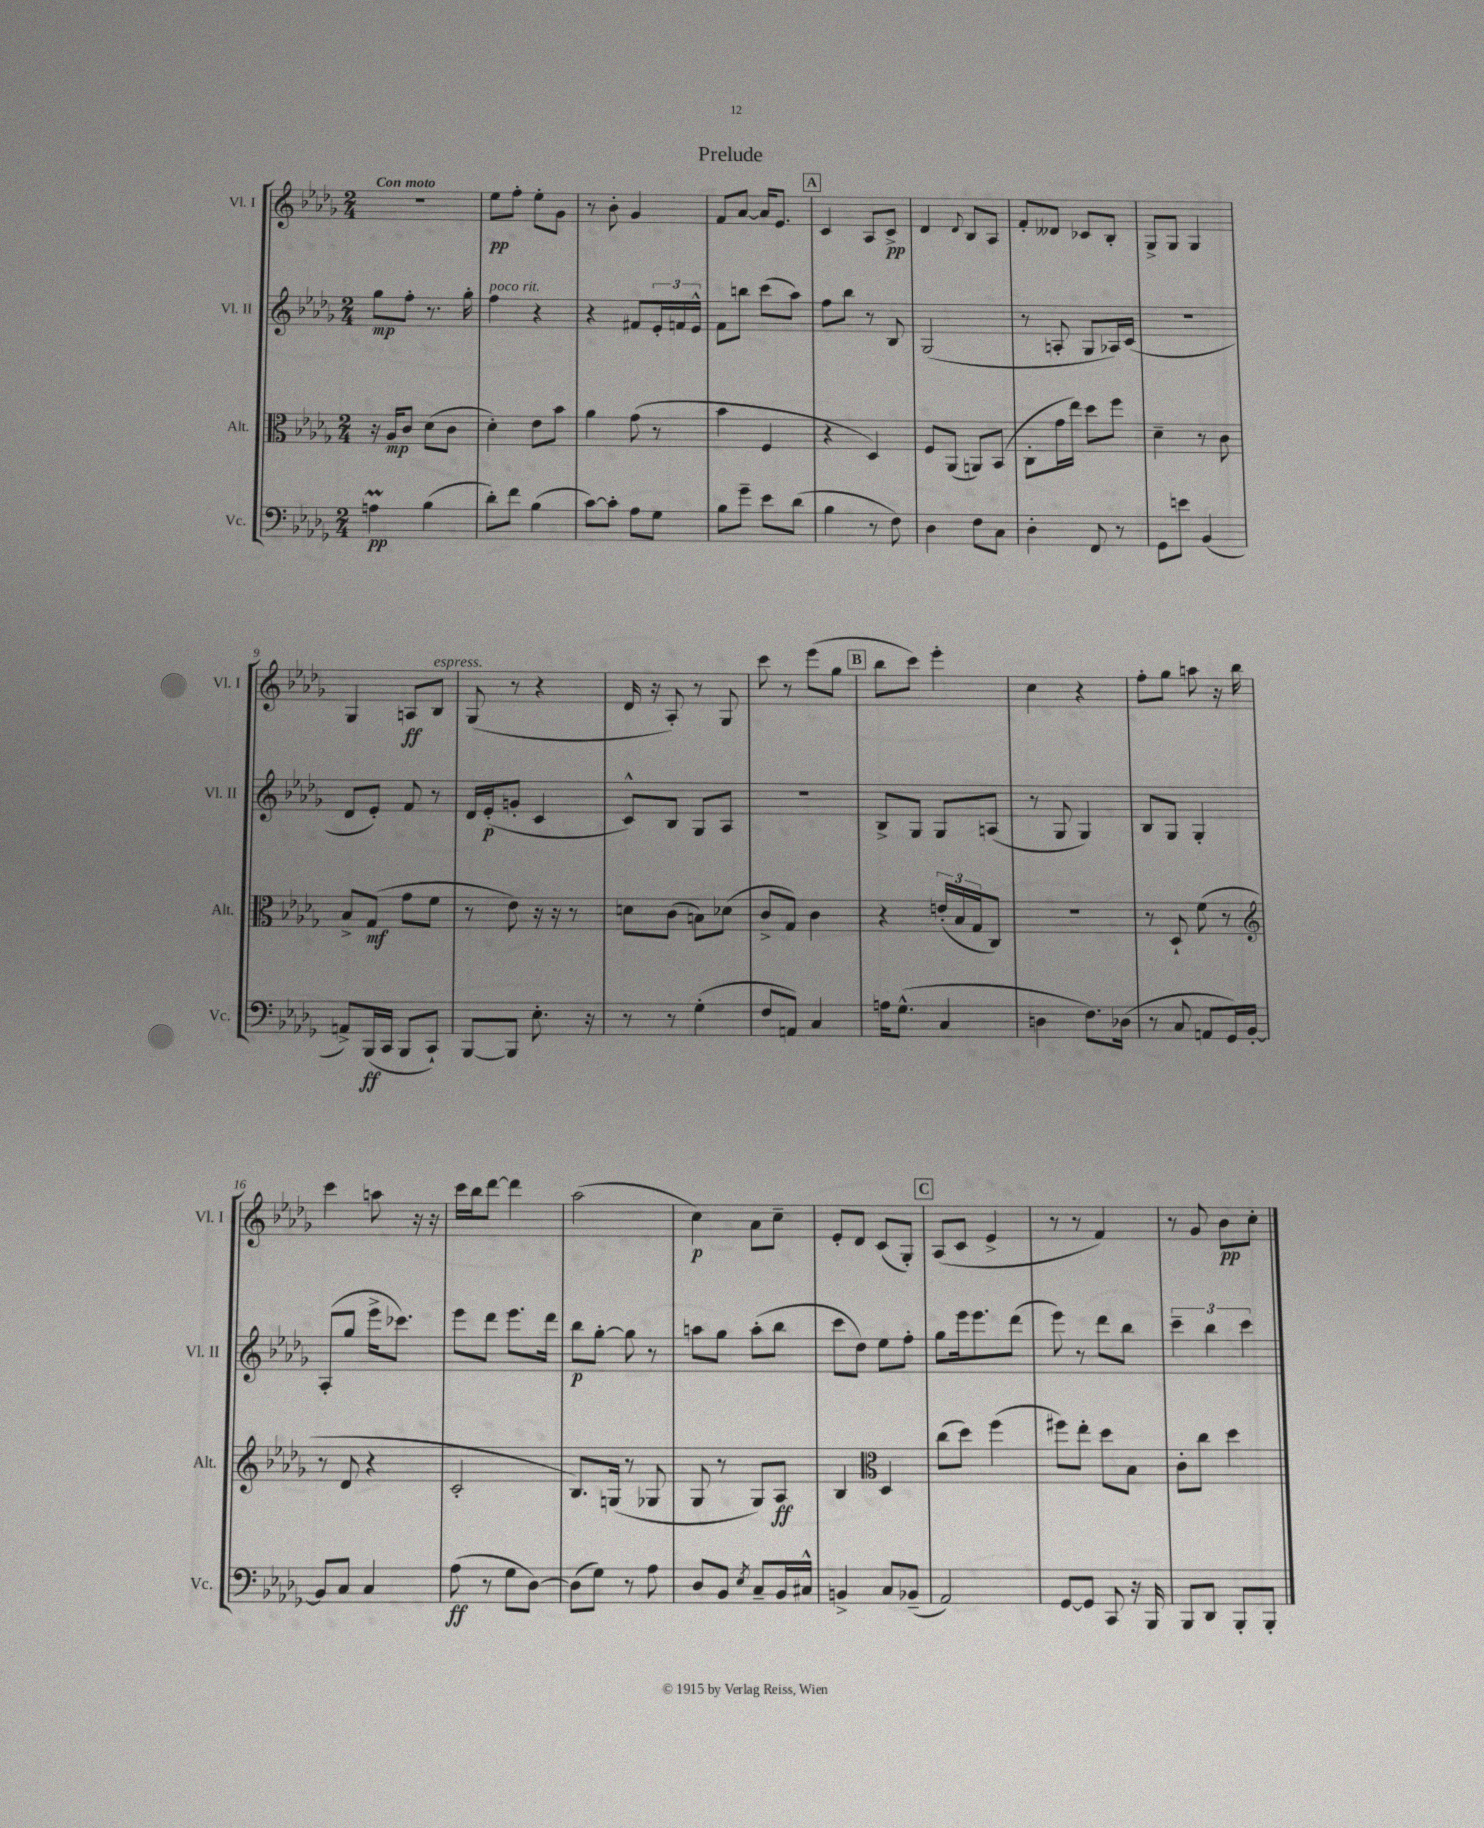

**kern	**dynam	**kern	**dynam	**kern	**dynam	**kern	**dynam
*part4	*part4	*part3	*part3	*part2	*part2	*part1	*part1
*staff4	*staff4	*staff3	*staff3	*staff2	*staff2	*staff1	*staff1
*I"Vc.	*	*I"Alt.	*	*I"Vl. II	*	*I"Vl. I	*
*I'Vc.	*	*I'Alt.	*	*I'Vl. II	*	*I'Vl. I	*
*clefF4	*	*clefC3	*	*clefG2	*	*clefG2	*
*k[b-e-a-d-g-]	*	*k[b-e-a-d-g-]	*	*k[b-e-a-d-g-]	*	*k[b-e-a-d-g-]	*
*M2/4	*	*M2/4	*	*M2/4	*	*M2/4	*
=1	=1	=1	=1	=1	=1	=1	=1
!	!	!	!	!	!	!LO:TX:a:B:t=Con moto	!
4Anm\	pp	16r	.	8gg-\L	mp	2r	.
.	.	16A-/KL	mp	.	.	.	.
.	.	8c/J	.	8ff'\J	.	.	.
(4B-\	.	(8d-\L	.	8.r	.	.	.
.	.	8c\J	.	.	.	.	.
.	.	.	.	16gg-'\	.	.	.
=2	=2	=2	=2	=2	=2	=2	=2
!	!	!	!	!LO:TX:a:i:t=poco rit.	!	!	!
8d-'\L)	.	4d-'\)	.	4ff\	.	8ee-\L	pp
8f\J	.	.	.	.	.	8ff'\J	.
(4B-\	.	8e-\L	.	4r	.	8ee-'\L	.
.	.	8b-\J	.	.	.	8g-\J	.
=3	=3	=3	=3	=3	=3	=3	=3
[8c\L)	.	4a-\	.	4r	.	8r	.
8c'\J]	.	.	.	.	.	8b-'\	.
8A-\L	.	(8g-\	.	8f#X/L	.	4g-/	.
8G-\J	.	8r	.	24e-'/L	.	.	.
.	.	.	.	24fn/	.	.	.
.	.	.	.	24e-^^/JJ	.	.	.
=4	=4	=4	=4	=4	=4	=4	=4
8B-\L	.	4b-\	.	8f\L	.	8f/L	.
8g-~\J	.	.	.	8bbn\J	.	[8a-/J	.
8e-\L	.	4F/	.	(8ccc\L	.	16a-/KL]	.
.	.	.	.	.	.	8.e-/J	.
(8d-\J	.	.	.	8aa-\J)	.	.	.
!!LO:REH:place=s1:t=A
=5	=5	=5	=5	=5	=5	=5	=5
4B-\	.	4r	.	8ff\L	.	4c/	.
.	.	.	.	8bb-\J	.	.	.
8r	.	4D-/)	.	8r	.	8A-/L	.
8F\)	.	.	.	8B-/	.	8c^/J	pp
=6	=6	=6	=6	=6	=6	=6	=6
4D-\	.	8F/L	.	(2G-/	.	4d-/	.
.	.	(8AA-/J	.	.	.	.	.
.	.	.	.	.	.	8qqd-/	.
8F\L	.	8AAn/L)	.	.	.	8B-/L	.
8C\J	.	(8BB-/J	.	.	.	8A-/J	.
=7	=7	=7	=7	=7	=7	=7	=7
4D-'\	.	8C'\L	.	8r	.	8f'/L	.
.	.	16g-\L	.	8An'/	.	8d--X/J	.
.	.	16ee-\JJ)	.	.	.	.	.
8FF/	.	8dd-\L	.	8G-/L	.	8c-X/L	.
8r	.	8ff\J	.	16A-X/L)	.	8B-'/J	.
.	.	.	.	(16c/JJ	.	.	.
=8	=8	=8	=8	=8	=8	=8	=8
8GG-\L	.	4d-~\	.	2r	.	8G-^/L	.
8en\J	.	.	.	.	.	8G-/J	.
(4BB-/	.	8r	.	.	.	4G-/	.
.	.	8c\	.	.	.	.	.
!!LO:LB:g=z
=9	=9	=9	=9	=9	=9	=9	=9
8AAn^/L)	.	8B-^/L	.	8d-/L	.	4G-/	.
(16BBB-/L	ff	(8G-/J	mf	8e-'/J)	.	.	.
16CC/JJ	.	.	.	.	.	.	.
8BBB-/L	.	8g-\L	.	8f/	.	8An/L	ff
!	!	!	!	!	!	!LO:TX:a:i:t=espress.	!
8CC`/J)	.	8f\J	.	8r	.	8B-/J	.
=10	=10	=10	=10	=10	=10	=10	=10
[8BBB-/L	.	8r	.	16d-/LL	.	(8G-/	.
.	.	.	.	(16e-'/J	p	.	.
8BBB-/J]	.	8e-\)	.	8gn'/J	.	8r	.
8.E-'\	.	16r	.	4c/	.	4r	.
.	.	16r	.	.	.	.	.
.	.	8r	.	.	.	.	.
16r	.	.	.	.	.	.	.
=11	=11	=11	=11	=11	=11	=11	=11
8r	.	8dn\L	.	8c^^/L)	.	16d-/	.
.	.	.	.	.	.	16r	.
8r	.	(8c\J	.	8B-/J	.	8A-'/)	.
(4G-'\	.	8Bn\L)	.	8G-/L	.	8r	.
.	.	(8d-X\J	.	8A-/J	.	8G-/	.
=12	=12	=12	=12	=12	=12	=12	=12
8F/L	.	8c^/L	.	2r	.	8ccc\	.
8AAn/J)	.	8G-/J)	.	.	.	8r	.
4C/	.	4c\	.	.	.	(8eee-\L	.
.	.	.	.	.	.	8gg-\J	.
!!LO:REH:place=s1:t=B
=13	=13	=13	=13	=13	=13	=13	=13
16An\KL	.	4r	.	8B-^/L	.	8bb-\L	.
(8.G-^^\J	.	.	.	.	.	.	.
.	.	.	.	8G-/J	.	8ccc\J)	.
4C/	.	(24en'/LL	.	8G-/L	.	4eee-'\	.
.	.	24B-/	.	.	.	.	.
.	.	24G-/J	.	.	.	.	.
.	.	8C/J)	.	(8An/J	.	.	.
=14	=14	=14	=14	=14	=14	=14	=14
4Dn\	.	2r	.	8r	.	4cc\	.
.	.	.	.	8G-/	.	.	.
8.F\L)	.	.	.	4G-/)	.	4r	.
(16D-X\Jk	.	.	.	.	.	.	.
=15	=15	=15	=15	=15	=15	=15	=15
8r	.	8r	.	8B-/L	.	8ff'\L	.
8C/	.	8D-`/	.	8G-/J	.	8gg-\J	.
8AAn/L	.	(8f\	.	4G-'/	.	8aan\	.
16GG-/L)	.	8r	.	.	.	16r	.
[16BB-'/JJ	.	.	.	.	.	16bb-\	.
!!LO:LB:g=z
=16	=16	=16	=16	=16	=16	=16	=16
*	*	*clefG2	*	*	*	*	*
8BB-/L]	.	8r	.	(8A-'/L	.	4ccc\	.
8C/J	.	8d-/	.	8gg-/J	.	.	.
4C/	.	4r	.	16eee-^\KL	.	8aan\	.
.	.	.	.	8.ccc-X\J)	.	.	.
.	.	.	.	.	.	16r	.
.	.	.	.	.	.	16r	.
=17	=17	=17	=17	=17	=17	=17	=17
(8A-\	ff	2c'/	.	8eee-\L	.	16ccc\LL	.
.	.	.	.	.	.	16bb-\J	.
8r	.	.	.	8ddd-\J	.	[8ddd-\J	.
8G-\L	.	.	.	8.eee-\L	.	4ddd-\]	.
[8D-\J)	.	.	.	.	.	.	.
.	.	.	.	16ddd-\Jk	.	.	.
=18	=18	=18	=18	=18	=18	=18	=18
(8D-\L]	.	8.B-/L)	.	8bb-\L	p	(2aa-\	.
8G-\J)	.	.	.	[8gg-'\J	.	.	.
.	.	(16Gn/Jk	.	.	.	.	.
8r	.	8r	.	8gg-\]	.	.	.
8A-\	.	8G-X/	.	8r	.	.	.
=19	=19	=19	=19	=19	=19	=19	=19
8D-/L	.	8G-/	.	8aan\L	.	4cc\)	p
8BB-/J	.	8r	.	8gg-\J	.	.	.
8qE-/	.	.	.	.	.	.	.
8C~/L	.	8G-/L)	.	(8aa'\L	.	8a-\L	.
16BB-/L	.	8A-/J	ff	8bb-\J	.	8cc~\J	.
16C#X^^/JJ	.	.	.	.	.	.	.
=20	=20	=20	=20	=20	=20	=20	=20
4BBn^/	.	4B-/	.	8ccc\L	.	8e-'/L	.
.	.	.	.	8dd-\J)	.	8d-/J	.
*	*	*clefC3	*	*	*	*	*
8C/L	.	4D-/	.	8ee-\L	.	(8c/L	.
(8BB-X~/J	.	.	.	8ff'\J	.	8G-'/J)	.
!!LO:REH:place=s1:t=C
=21	=21	=21	=21	=21	=21	=21	=21
2AA-/)	.	(8cc\L	.	8gg-\L	.	(8A-/L	.
.	.	8dd-\J)	.	16eee-\k	.	8c/J	.
.	.	.	.	8.eee-\	.	.	.
.	.	(4ff\	.	.	.	4e-^/	.
.	.	.	.	(8ddd-\J	.	.	.
=22	=22	=22	=22	=22	=22	=22	=22
[8GG-/L	.	8ff#X\L)	.	8eee-\)	.	8r	.
8GG-/J]	.	8ee-'\J	.	8r	.	8r	.
8CC/	.	8dd-\L	.	8ddd-\L	.	4f/)	.
16r	.	8B-\J	.	8bb-\J	.	.	.
16BBB-/	.	.	.	.	.	.	.
=23	=23	=23	=23	=23	=23	=23	=23
8BBB-/L	.	8c'\L	.	6ccc~\	.	8r	.
8DD-/J	.	8cc\J	.	.	.	8g-/	.
.	.	.	.	6bb-\	.	.	.
8BBB-'/L	.	4dd-\	.	.	.	8b-\L	pp
.	.	.	.	6ccc\	.	.	.
8BBB-'/J	.	.	.	.	.	8cc'\J	.
==	==	==	==	==	==	==	==
*-	*-	*-	*-	*-	*-	*-	*-
